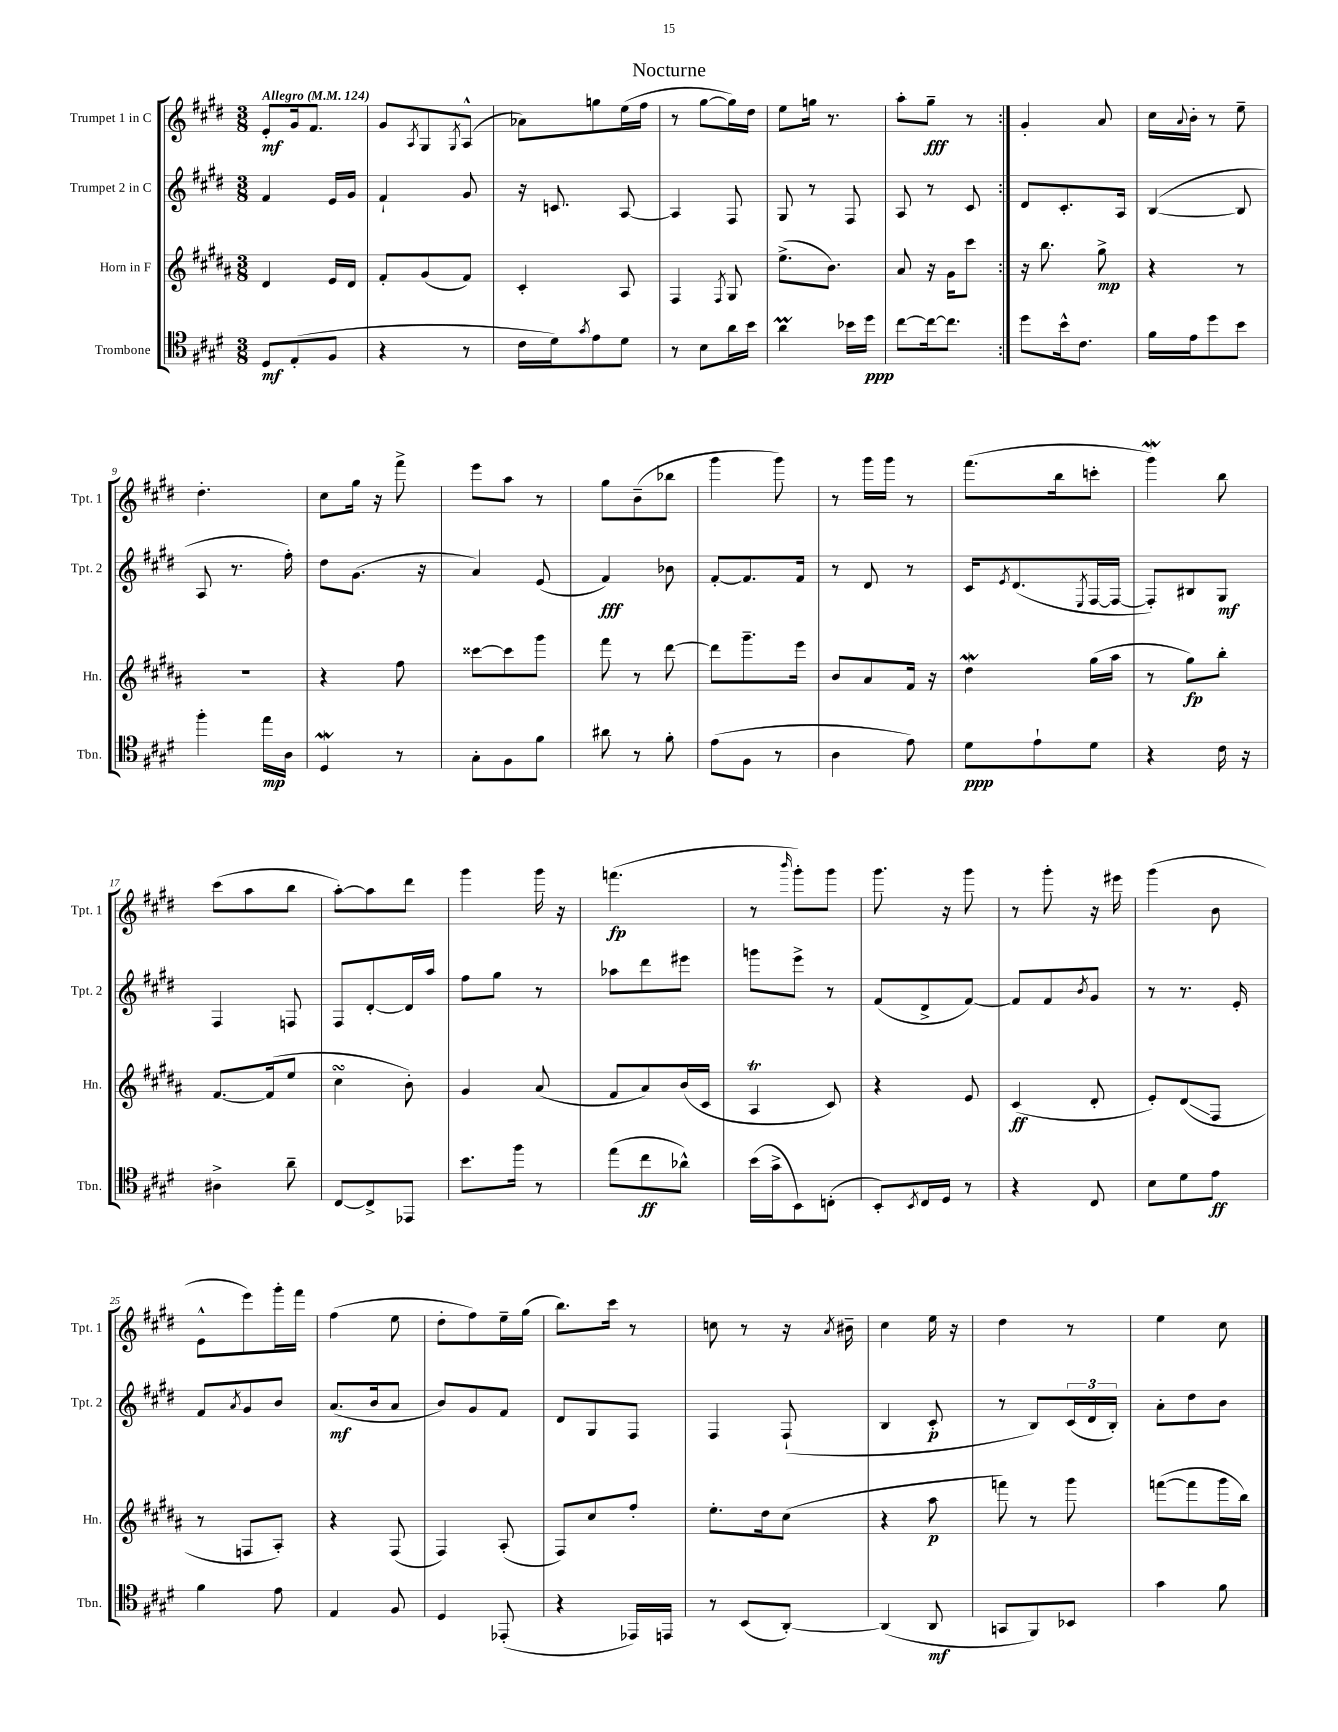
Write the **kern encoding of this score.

**kern	**kern	**kern	**kern
*staff4	*staff3	*staff2	*staff1
*clefC4	*clefG2	*clefG2	*clefG2
*k[f#c#g#d#]	*k[f#c#g#d#a#]	*k[f#c#g#d#]	*k[f#c#g#d#]
*M3/8	*M3/8	*M3/8	*M3/8
*MM124	*MM124	*MM124	*MM124
8D#	4d#	4f#	8e'
(8E'	.	.	16g#
.	.	.	8.f#
8F#	16e	16e	.
.	16d#	16g#	.
=	=	=	=
4r	8f#'	4f#`	8g#
.	.	.	8qA
.	(8g#	.	8G#
.	.	.	8qG#
8r	8f#)	8g#	(8A^^
=	=	=	=
16c#	4c#'	16r	8a-)
16d#)	.	8.c	.
8qg#	.	.	.
8e	.	.	8gg
8d#	8A#	[8A	(16ee
.	.	.	16ff#
=	=	=	=
8r	4F#	4A]	8r
8B	.	.	[8gg#
.	8qF#	.	.
16a	8G#	8F#	16gg#])
16b	.	.	16dd#
=	=	=	=
4a	(8.ee^	8G#	8ee
.	.	8r	16gg
.	8.b)	.	8.r
16b-	.	8F#	.
16dd#	.	.	.
=	=	=	=
[8cc#	8a#	8A	8aa'
16cc#_	16r	8r	8gg#~
8.cc#]	16g#	.	.
.	8ccc#	8c#	8r
=:|!	=:|!	=:|!	=:|!
8dd#	16r	8d#	4g#'
.	8.bb	.	.
16b^^	.	8.c#'	.
8.c#	.	.	.
.	8gg#^	.	8a
.	.	16A	.
=	=	=	=
16f#	4r	([4B	16cc#
.	.	.	8qqa
16e	.	.	16b'
8dd#	.	.	8r
8b	8r	8B]	8ee~
=	=	=	=
4ff#'	4.r	8A	4.dd#'
.	.	8.r	.
16ee	.	.	.
16A	.	16ff#')	.
=	=	=	=
4D#	4r	8dd#	8cc#
.	.	(8.g#	16gg#
.	.	.	16r
8r	8ff#	.	8fff#^
.	.	16r	.
=	=	=	=
8G#'	[8ccc##	4a)	8eee
8F#	8ccc##]	.	8aa
8f#	8ggg#	(8e	8r
=	=	=	=
8a#	8fff#	4f#)	8gg#
8r	8r	.	(8b~
8f#'	[8ddd#	8b-	8bb-
=	=	=	=
(8e	8ddd#]	[8f#'	4ggg#
8F#	8.ggg#~	8.f#]	.
8r	.	.	8ggg#)
.	16eee	16f#	.
=	=	=	=
4A	8b	8r	8r
.	8a#	8d#	16ggg#
.	.	.	16ggg#
8e)	16f#	8r	8r
.	16r	.	.
=	=	=	=
8d#	4dd#	16c#	(8.fff#
.	.	8qe	.
.	.	(8.d#	.
8e`	.	.	.
.	.	.	16bb
.	.	8qE	.
8d#	(16gg#	[16F#	8ccc'
.	16aa#	16F#_	.
=	=	=	=
4r	8r	8F#'])	4ggg#)
.	8gg#)	8B#	.
16c#	8bb'	8G#	8bb
16r	.	.	.
=	=	=	=
4A#^	[8.f#	4F#	(8ccc#
.	.	.	8aa
.	(16f#]	.	.
8a~	8ee	8F	8bb
=	=	=	=
[8C#	4cc#	8F#	[8aa')
8C#^]	.	[8d#'	8aa]
8EE-	8b')	16d#]	8ddd#
.	.	16aa	.
=	=	=	=
8.b	4g#	8ff#	4ggg#
.	.	8gg#	.
16ff#	.	.	.
8r	(8a#	8r	16ggg#
.	.	.	16r
=	=	=	=
(8ee	8f#	8aa-	(4.fff
8cc#	8a#)	8ddd#	.
8a-^^)	(16b	8eee#	.
.	16c#	.	.
=	=	=	=
(16b	4A#	8ggg	8r
16g#^	.	.	.
.	.	.	16qqbbb
8BB)	.	8eee^	8ggg#')
(8C'	8c#)	8r	8ggg#
=	=	=	=
8BB')	4r	(8f#	8.ggg#
8qBB	.	.	.
16C#	.	8d#^	.
16D#	.	.	16r
8r	8e	[8f#)	8ggg#
=	=	=	=
4r	(4c#	8f#]	8r
.	.	8f#	8ggg#'
.	.	8qb	.
8C#	8d#'	8g#	16r
.	.	.	16eee#
=	=	=	=
8B	8e')	8r	(4ggg#
8d#	(8d#	8.r	.
8e	8F#	.	8b
.	.	16e'	.
=	=	=	=
4f#	8r	8f#	8e^^
.	.	8qa	.
.	8F	8g#	8eee)
8e	8A#')	8b	16ggg#'
.	.	.	16fff#
=	=	=	=
4E	4r	(8.a	(4ff#
.	.	16b	.
8F#	(8F#	8a	8ee
=	=	=	=
4D#	4F#)	8b)	8dd#'
.	.	8g#	8ff#)
(8EE-'	(8A#'	8f#	16ee~
.	.	.	(16gg#
=	=	=	=
4r	8F#)	8d#	8.bb)
.	8cc#	8G#	.
.	.	.	16ccc#
16EE-)	8ff#'	8F#	8r
16EE	.	.	.
=	=	=	=
8r	8.ee'	4F#	8cc
(8BB	.	.	8r
.	16dd#	.	.
[8AA')	(8cc#	(8F#`	16r
.	.	.	8qa
.	.	.	16b#~
=	=	=	=
(4AA]	4r	4B	4cc#
8AA	8aa#	8c#'	16ee
.	.	.	16r
=	=	=	=
8GG	8fff)	8r	4dd#
8FF#)	8r	8B)	.
8BB-	8ggg#	(24c#	8r
.	.	24d#	.
.	.	24B')	.
=	=	=	=
4g#	([8fff	8a'	4ee
.	8fff]	8dd#	.
8f#	16ggg#	8b	8cc#
.	16bb)	.	.
==	==	==	==
*-	*-	*-	*-
